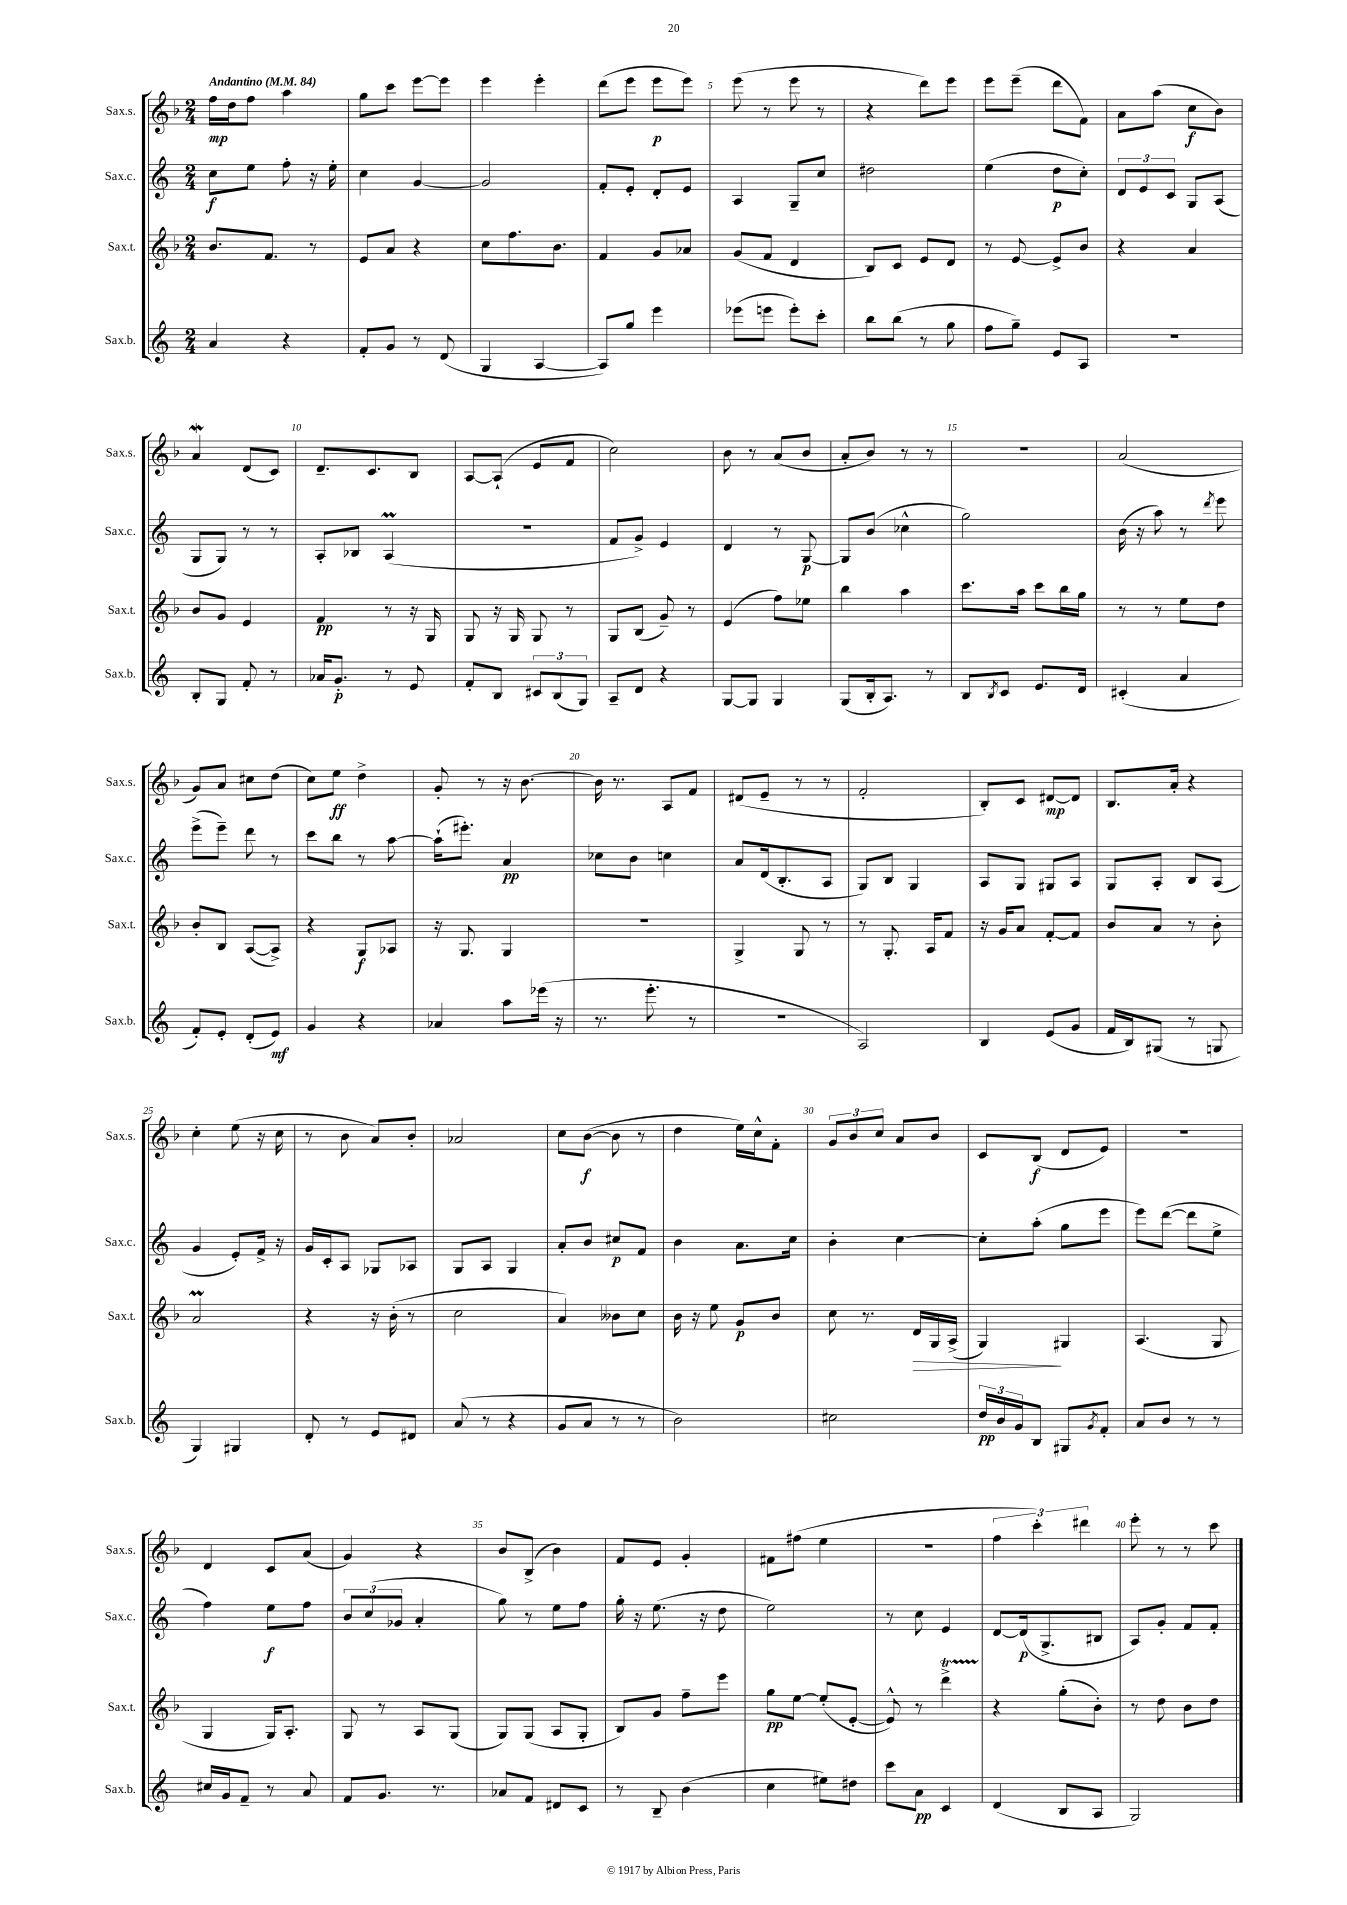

**kern	**kern	**kern	**kern
*staff4	*staff3	*staff2	*staff1
*clefG2	*clefG2	*clefG2	*clefG2
*k[]	*k[b-]	*k[]	*k[b-]
*M2/4	*M2/4	*M2/4	*M2/4
*MM84	*MM84	*MM84	*MM84
4a/	8.b-/L	8cc\L	16ff\LL
.	.	.	16dd\J
.	.	8ee\J	8ff\J
.	8.f/J	.	.
4r	.	8ff'\	4aa\
.	8r	16r	.
.	.	16ee'\	.
=	=	=	=
8f'/L	8e/L	4cc\	8gg\L
8g/J	8a/J	.	8ccc\J
8r	4r	[4g/	[8eee\L
(8d/	.	.	8eee\]J
=	=	=	=
4G/	8cc\L	2g/]	4eee\
.	8.ff\	.	.
[4A/	.	.	4eee'\
.	8.b-\J	.	.
=	=	=	=
8A/]L)	4f/	8f'/L	(8ddd\L
8gg/J	.	8e'/J	8eee\J
4eee\	8g/L	8d'/L	8eee\L
.	8a-/J	8e/J	8eee\J)
=	=	=	=
(8eee-\L	(8g/L	4A/	(8eee\
8eee\J	8f/J	.	8r
8eee'\L)	4d/	8G~/L	8eee\
8ccc'\J	.	8cc/J	8r
=	=	=	=
8bb\L	8B-/L)	2dd#\	4r
(8bb\J	8c/J	.	.
8r	8e/L	.	8ddd\L)
8gg\	8d/J	.	8eee\J
=	=	=	=
8ff\L	8r	(4ee\	8eee\L
8gg~\J)	[8e/	.	(8eee~\J
8e/L	8e^/]L	8dd\L	8ddd\L
8A/J	8b-/J	8cc'\J)	8f\J)
=	=	=	=
2r	4r	12d/L	8a\L
.	.	12e/	.
.	.	.	(8aa\J
.	.	12c/J	.
.	4a/	8G/L	8cc\L
.	.	(8A/J	8b-\J)
=	=	=	=
8B'/L	8b-/L	8G/L	4a/
8G/J	8g/J	8G/J)	.
8f'/	4e/	8r	(8d/L
8r	.	8r	8c/J)
=	=	=	=
16a-/LK	4f/	8A'/L	8.d~/L
8.g'/J	.	.	.
.	.	8B-/J	.
.	.	.	8.c/
8r	8r	(4A/	.
8e/	16r	.	8B-/J
.	16G/	.	.
=	=	=	=
8f'/L	8G/	2r	[8A/L
8B/J	16r	.	(8A`/]J
.	16G/	.	.
12c#/L	8G/	.	8e/L
(12B/	.	.	.
.	8r	.	8f/J
12G/J)	.	.	.
=	=	=	=
8A~/L	8G/L	8f/L	2cc\)
8d/J	(8B-/J	8g^/J)	.
4r	8g~/)	4e/	.
.	8r	.	.
=	=	=	=
[8G/L	(4e/	4d/	8b-\
8G/]J	.	.	8r
4G/	8ff\L)	8r	(8a/L
.	8ee-\J	[8G/	8b-/J
=	=	=	=
(8G/L	4bb-\	8G/]L	8a'/L
16B'/k	.	(8b/J	8b-/J)
8.A/J)	.	.	.
.	4aa\	4cc-^^\	8r
8r	.	.	8r
=	=	=	=
8B/L	8.ccc\L	2gg\)	2r
8qB/	.	.	.
8c/J	.	.	.
.	16aa\Jk	.	.
8.e/L	8ccc\L	.	.
.	16bb-\L	.	.
16d/Jk	16gg\JJ	.	.
=	=	=	=
(4c#'/	8r	(16b\	(2a/
.	.	16r	.
.	8r	8aa\)	.
4a/	8ee\L	8r	.
.	.	8qddd/	.
.	8dd\J	8eee\	.
=	=	=	=
8f'/L)	8b-'/L	(8eee^\L	8g/L)
8e'/J	8B-/J	8eee~\J)	8a/J
(8d'/L	([8A/L	8ddd\	8cc#\L
8e/J)	8A^/]J)	8r	(8dd\J
=	=	=	=
4g/	4r	8ccc\L	8cc\L)
.	.	8bb\J	8ee\J
4r	8G/L	8r	4dd^\
.	8A-/J	[8aa\	.
=	=	=	=
4a-/	16r	(16aa`\]LK	8g'/
.	8.G/	8.eee#'\J)	.
.	.	.	8r
8aa\L	4G/	4a/	16r
.	.	.	[8.b-\
(16eee-\Jk	.	.	.
16r	.	.	.
=	=	=	=
8.r	2r	8cc-\L	16b-\]
.	.	.	8.r
.	.	8b\J	.
8.eee'\	.	.	.
.	.	4cc\	8A/L
8r	.	.	8f/J
=	=	=	=
2r	4G^/	8a/L	(8d#/L
.	.	(16d/k	8e~/J
.	.	8.B'/	.
.	8G/	.	8r
.	8r	8A/J	8r
=	=	=	=
2A/)	8r	8G/L)	2f'/
.	8.G'/	8B/J	.
.	.	4G/	.
.	16A/LK	.	.
.	8f/J	.	.
=	=	=	=
4B/	16r	8A/L	8B-'/L)
.	16g/LK	.	.
.	8a/J	8G/J	8c/J
(8e/L	[8f'/L	8G#/L	[8d#/L
8g/J	8f/]J	8A/J	8d#/]J
=	=	=	=
16f/LL	8b-/L	8G/L	8.B-/L
16B/J)	.	.	.
(8G#/J	8a/J	8A'/J	.
.	.	.	16a'/Jk
8r	8r	8B/L	4r
8G/	8b-'\	(8A/J	.
=	=	=	=
4G/)	2a/	4g/	4cc'\
4G#/	.	8e'/L)	(8ee\
.	.	16f^/Jk	16r
.	.	16r	16cc\
=	=	=	=
8d'/	4r	16g/LL	8r
.	.	16c'/J	.
8r	.	8A/J	8b-\
8e/L	16r	8G-/L	8a/L)
.	(16b-'\	.	.
8d#/J	8r	8A-/J	8b-'/J
=	=	=	=
(8a/	2cc\	8G/L	2a-/
8r	.	8A/J	.
4r	.	4G/	.
=	=	=	=
8g/L	4a/)	8a'/L	8cc\L
8a/J	.	8b/J	([8b-\J
8r	8b--\L	8cc#/L	8b-\]
8r	8cc\J	8f/J	8r
=	=	=	=
2b\)	16b-\	4b\	4dd\
.	16r	.	.
.	8ee\	.	.
.	8g/L	8.a\L	16ee\LL)
.	.	.	16cc^^\J
.	8b-/J	.	8f'\J
.	.	16cc\Jk	.
=	=	=	=
2cc#\	8cc\	4b'\	12g/L
.	.	.	12b-/
.	8.r	.	.
.	.	.	12cc/J
.	.	[4cc\	8a/L
.	16d/LL	.	.
.	16G/	.	8b-/J
.	(16A^/JJ	.	.
=	=	=	=
24dd/LL	4G/)	8cc'\]L	8c/L
24b/	.	.	.
24g/J	.	.	.
8B/J	.	(8aa'\J	(8B-/J
8G#/L	4G#/	8gg\L	8d/L
8qg/	.	.	.
8f'/J	.	8eee\J	8e/J)
=	=	=	=
8a/L	(4.A/	8eee\L)	2r
8b/J	.	([8ddd\J	.
8r	.	8ddd\]L	.
8r	8G/	8ee^\J	.
=	=	=	=
16cc#/LL	4G/	4ff\)	4d/
16g/J	.	.	.
8f~/J	.	.	.
8r	16G/LK)	8ee\L	8c/L
.	8.A'/J	.	.
8a/	.	8ff\J	(8a/J
=	=	=	=
8f/L	8G/	12b/L	4g/)
.	.	(12cc/	.
8.g/J	8r	.	.
.	.	12g-/J	.
.	8A/L	4a'/	4r
8.r	.	.	.
.	(8G/J	.	.
=	=	=	=
8a-/L	8G/L)	8gg\)	8b-/L
8f/J	(8G/J	8r	(8B-^/J
8d#/L	8A/L	8ee\L	4b-\)
8c/J	8G'/J	8ff\J	.
=	=	=	=
8r	8B-/L)	16gg'\	8f/L
.	.	16r	.
8B~/	8g/J	(8.ee\	8e/J
(4b\	8ff~\L	.	4g'/
.	.	16r	.
.	8eee\J	8dd\	.
=	=	=	=
4cc\	8gg\L	2ee\)	8f#\L
.	[8ee\J	.	(8ff#\J
8ee#\L)	(8ee'/]L	.	4ee\
8dd#\J	[8e'/J	.	.
=	=	=	=
8ccc\L	8e^^/])	8r	2r
8a\J	8r	8cc\	.
4c/	4ddd^\	4e/	.
=	=	=	=
(4d/	4r	[8d/L	6ff\
.	.	(16d/]k	.
.	.	.	6ccc'\)
.	.	8.G^/	.
8B/L	(8gg'\L	.	.
.	.	.	6ddd#\
8A/J	8b-'\J)	8B#/J	.
=	=	=	=
2G/)	8r	8A/L)	8eee'\
.	8dd\	8g'/J	8r
.	8b-\L	8f/L	8r
.	8dd\J	8f'/J	8ccc\
==	==	==	==
*-	*-	*-	*-
